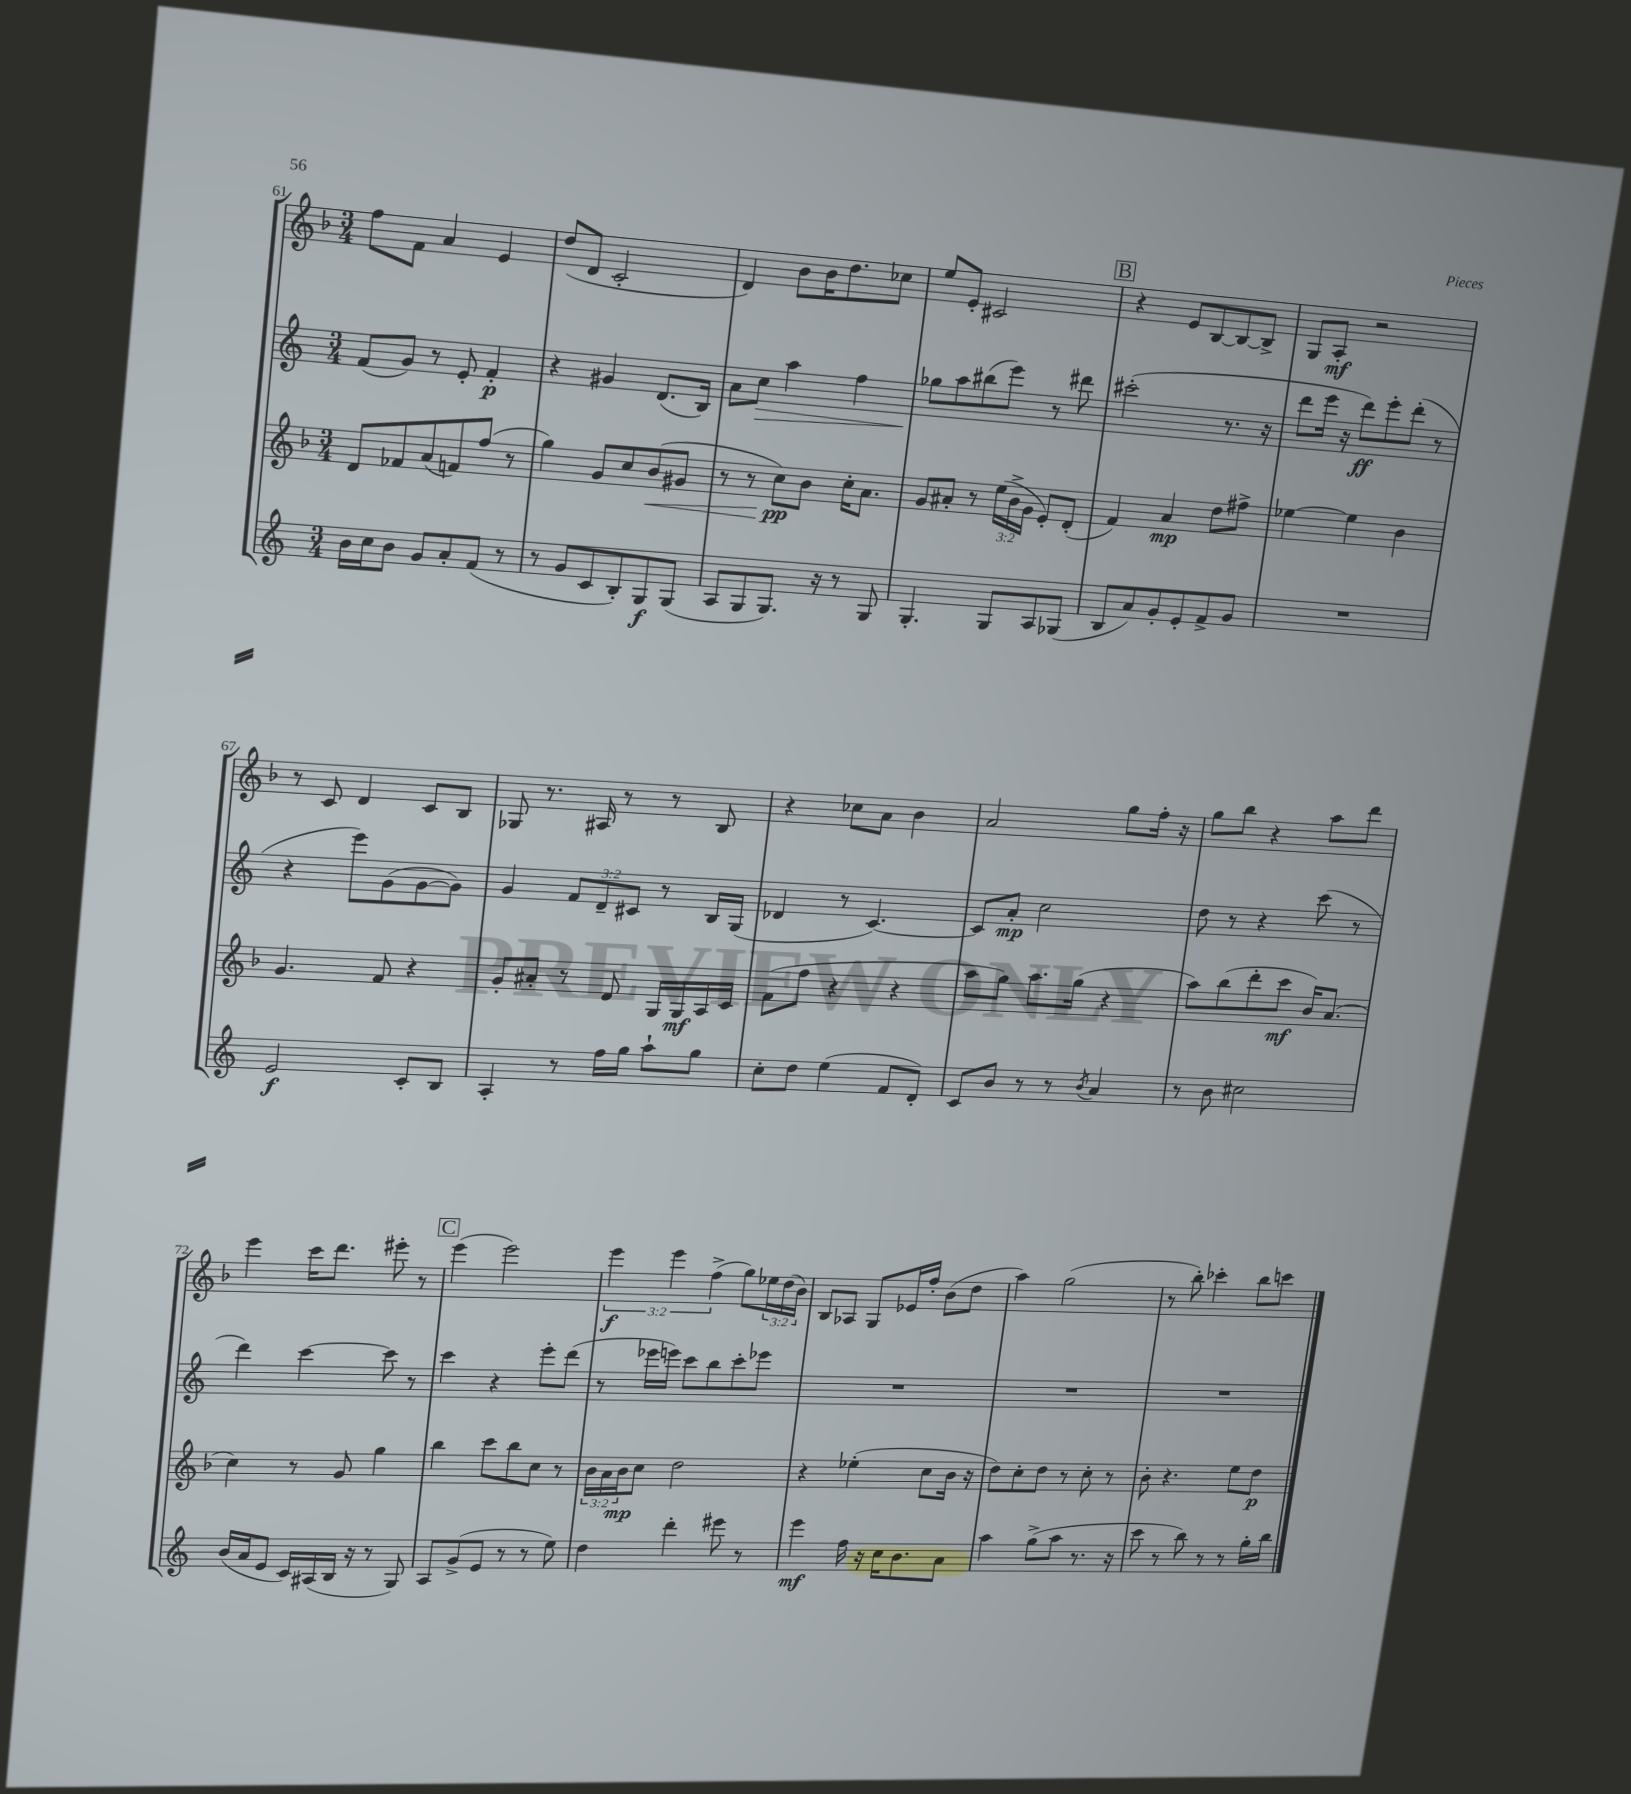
<<
\new StaffGroup <<
\new Staff = "s0" {
    \clef treble \key f \major \numericTimeSignature \time 3/4 \override Staff.TupletNumber.text = #tuplet-number::calc-fraction-text
    f''8 f'8 a'4 e'4 |
    d''8( d'8 c'2-. |
    d'4) bes'8 bes'16 d''8. ces''8 |
    e''8 e'8-. cis'2 |
    \mark \markup { \box "B" } r4 e'8 bes8~ bes8~ bes8-> |
    g8 a8-.\mf r2 |
    r8 c'8 d'4 c'8 bes8 |
    ges8 r8. ais16 r8 r8 bes8 |
    r4 ces''8 a'8 bes'4 |
    a'2 g''8 f''16-. r16 |
    g''8 bes''8 r4 a''8 d'''8 |
    e'''4 c'''16 d'''8. eis'''8-. r8 |
    \mark \markup { \box "C" } e'''4( e'''2) |
    \tuplet 3/2 { e'''4\f e'''4 f''4->( } g''8) \tuplet 3/2 { ees''16 d''16( bes'16) } |
    bes8 aes8 g8 ees'16 f''16-. bes'8( d''8 |
    a''4) g''2( |
    r8 bes''8-.) ces'''4-. bes''8 c'''8 \bar "|." |
}
\new Staff = "s1" {
    \clef treble \key c \major \numericTimeSignature \time 3/4 \override Staff.TupletNumber.text = #tuplet-number::calc-fraction-text
    f'8( g'8) r8 e'8-. f'4-.\p |
    r4 gis'4 d'8.( b16) |
    a'8 c''8\> a''4 f''4 |
    ges''8\! a''8 bis''8( e'''8) r8 dis'''8 |
    \mark \markup { \box "B" } cis'''2-.( r8. r16 |
    d'''8 e'''16 r16 d'''8\ff) e'''8-. d'''8-.( r8 |
    r4 e'''8) g'8( g'8~ g'8) |
    g'4 \tuplet 3/2 { f'8 d'8-- cis'8 } r8 b16 g16( |
    des'4 r8 c'4.~) |
    c'8 a'8-.\mp c''2 |
    d''8 r8 r4 c'''8( r8 |
    d'''4) c'''4~ c'''8 r8 |
    \mark \markup { \box "C" } c'''4 r4 e'''8-. d'''8( |
    r8 ees'''16 e'''16) c'''8 b''8 c'''8-. ees'''8 |
    R2. |
    R2. |
    R2. \bar "|." |
}
\new Staff = "s2" {
    \clef treble \key f \major \numericTimeSignature \time 3/4 \override Staff.TupletNumber.text = #tuplet-number::calc-fraction-text
    d'8 fes'8 a'8( f'8) f''8( r8 |
    g''4) g'8 c''8 bes'8\<( gis'8 |
    r8 r8 c''8\pp\!) bes'8 c''16-. a'8. |
    g'8 ais'8-. r8 \tuplet 3/2 { e''16( bes'16-> g'16 } e'8-.) d'8-.( |
    \mark \markup { \box "B" } f'4) a'4\mp d''8 fis''8-> |
    ees''4~ ees''4 bes'4 |
    g'4. f'8 r4 |
    g'8-. ais'8-. r8 d'8 g16 g16\mf a16 c'16 |
    f'8( f''8 r4 r4 |
    a''8 g''8) a''8. g''16( r4 |
    a''8) bes''8( d'''8-. c'''8\mf bes'16) a'8.( |
    c''4) r8 g'8 g''4 |
    \mark \markup { \box "C" } bes''4 c'''8 bes''8 c''8 r8 |
    \tuplet 3/2 { bes'16 a'16 bes'16\mp } c''8 d''2 |
    r4 ees''4-.( c''8 bes'16 r16 |
    d''8) c''8-. d''8 r8 c''8-. r8 |
    bes'8-. r4. e''8 d''8\p \bar "|." |
}
\new Staff = "s3" {
    \clef treble \key c \major \numericTimeSignature \time 3/4
    b'16 c''16 b'8 g'8 a'8-. f'8( r8 |
    r8 g'8 c'8 b8-.) g8\f g8( |
    a8 g8 g8.) r16 r8 g8 |
    g4.-. g8 a8 ges8( |
    \mark \markup { \box "B" } b8 a'8) g'8-. e'8-. f'8-> g'8 |
    R2. |
    e'2\f c'8-. b8 |
    a4-. r8 f''16 g''16 a''8-! g''8 |
    c''8-. d''8 e''4( f'8 d'8-.) |
    c'8 b'8 r8 r8 \acciaccatura { b'8 } a'4 |
    r8 b'8 cis''2 |
    b'16( a'16 e'8 c'16) ais16( b16 r16 r8 g8) |
    \mark \markup { \box "C" } a8 g'8->( e'8 r8 r8 e''8) |
    d''4 d'''4-. eis'''8 r8 |
    e'''4\mf f''16 r16 c''16 b'8. a'8 |
    a''4 g''8->( a''8 r8. r16 |
    c'''8 r8 b''8) r8 r8 g''16-. b''16 \bar "|." |
}
>>
>>
\layout { \context { \Score currentBarNumber = #61 } }
